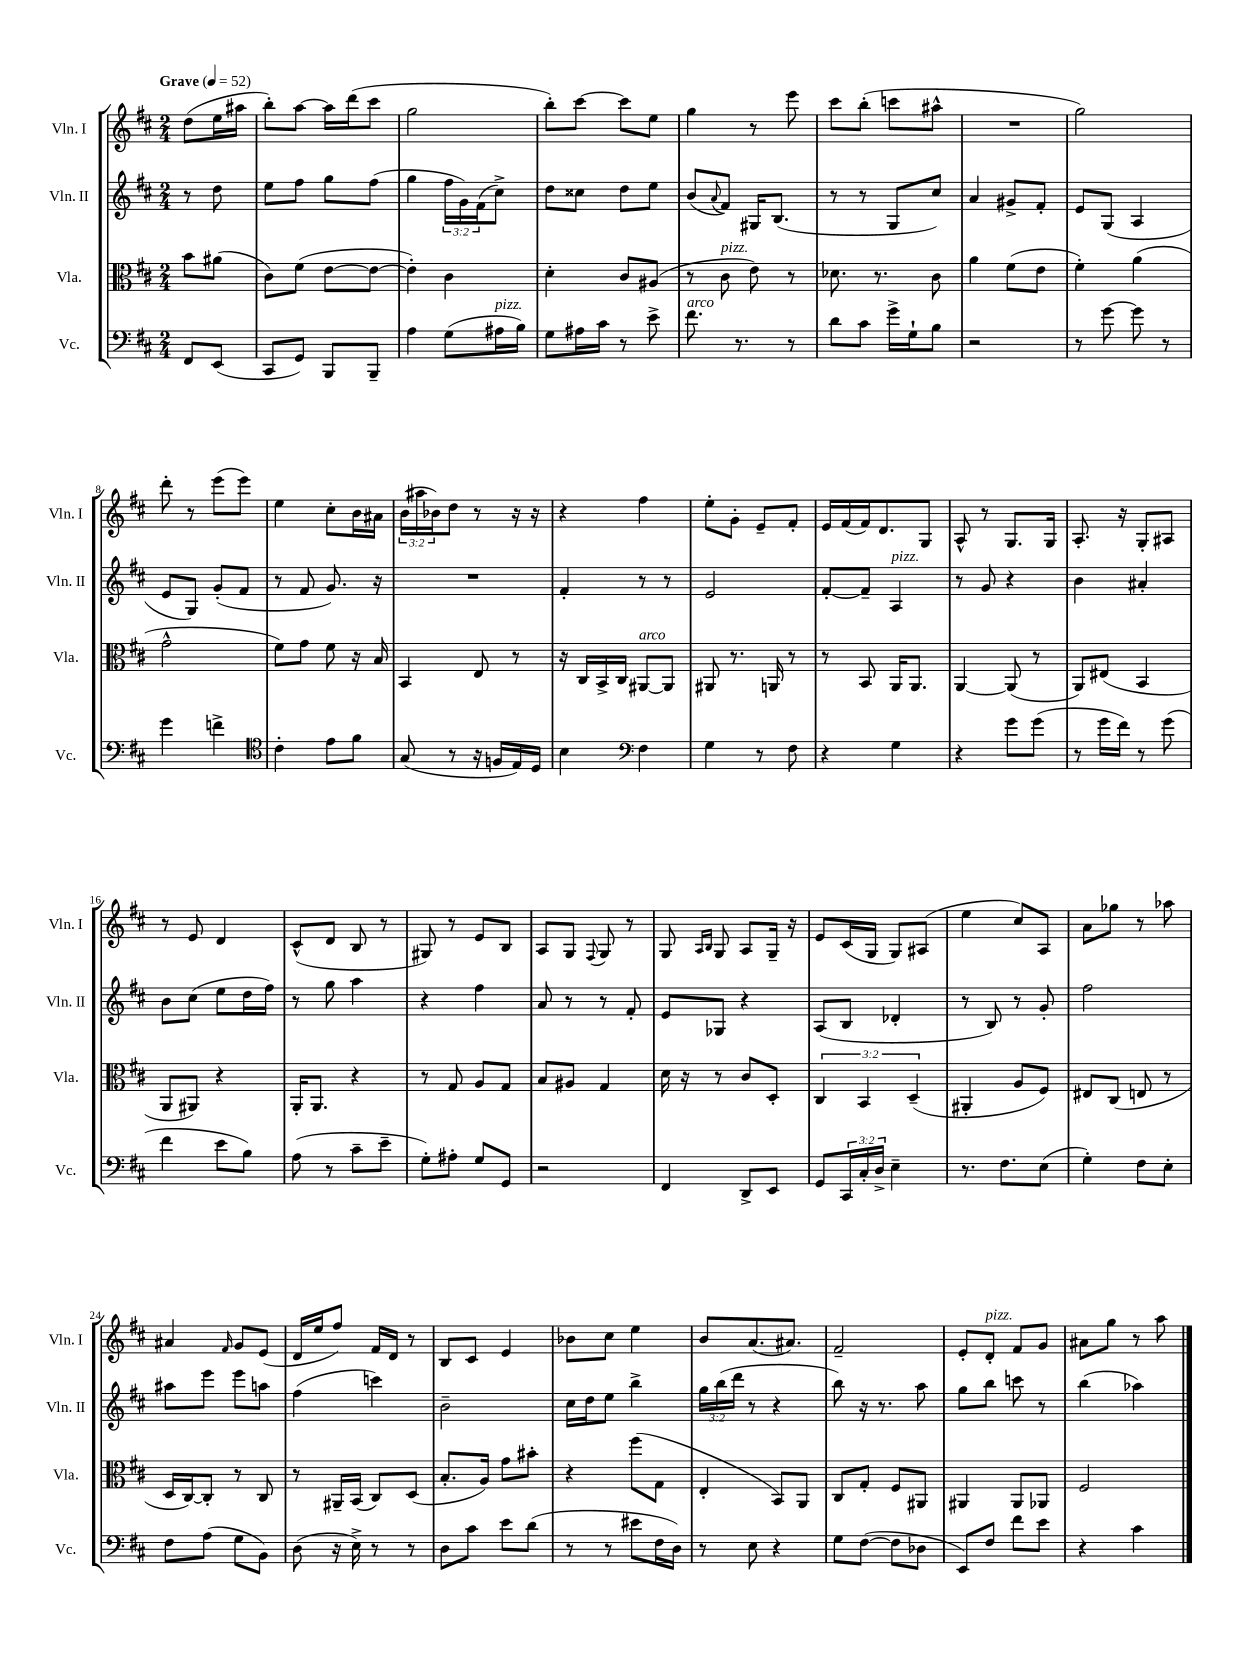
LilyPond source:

<<
\new StaffGroup <<
\new Staff = "s0" \with { instrumentName = "Vln. I" shortInstrumentName = "Vln. I" } {
    \clef treble \key d \major \numericTimeSignature \time 2/4 \override Staff.TupletNumber.text = #tuplet-number::calc-fraction-text \partial 4 \tempo "Grave" 4 = 52
    d''8( e''16 ais''16 |
    b''8-.) a''8~ a''16 d'''16( cis'''8 |
    g''2 |
    b''8-.) cis'''8~ cis'''8 e''8 |
    g''4 r8 e'''8 |
    cis'''8 b''8-.( c'''8 ais''8-^ |
    R2 |
    g''2) |
    d'''8-. r8 e'''8( e'''8) |
    e''4 cis''8-. b'16 ais'16 |
    \tuplet 3/2 { b'16( ais''16 bes'16) } d''8 r8 r16 r16 |
    r4 fis''4 |
    e''8-. g'8-. e'8-- fis'8-. |
    e'16 fis'16( fis'16) d'8. g8 |
    a8-^ r8 g8. g16 |
    a8.-. r16 g8-. ais8 |
    r8 e'8 d'4 |
    cis'8-^( d'8 b8 r8 |
    gis8) r8 e'8 b8 |
    a8 g8 \appoggiatura { fis8 } g8 r8 |
    g8 \grace { a16 b16 } g8 a8 g16-- r16 |
    e'8 cis'16( g16 g8) ais8( |
    e''4 cis''8) a8 |
    a'8 ges''8 r8 aes''8 |
    ais'4 \grace { fis'16 } g'8 e'8( |
    d'16 e''16 fis''8) fis'16 d'16 r8 |
    b8 cis'8 e'4 |
    bes'8 cis''8 e''4 |
    b'8 a'8.( ais'8.) |
    fis'2-- |
    e'8-. d'8-.^\markup { \italic "pizz." } fis'8 g'8 |
    ais'8 g''8 r8 a''8 \bar "|." |
}
\new Staff = "s1" \with { instrumentName = "Vln. II" shortInstrumentName = "Vln. II" } {
    \clef treble \key d \major \numericTimeSignature \time 2/4 \override Staff.TupletNumber.text = #tuplet-number::calc-fraction-text \partial 4
    r8 d''8 |
    e''8 fis''8 g''8 fis''8( |
    g''4 \tuplet 3/2 { fis''16 g'16) fis'16( } cis''8->) |
    d''8 cisis''8 d''8 e''8 |
    b'8( \appoggiatura { a'8 } fis'8) gis16 b8.( |
    r8 r8 g8 cis''8) |
    a'4 gis'8-> fis'8-. |
    e'8 g8( a4 |
    e'8 g8) g'8-.( fis'8 |
    r8 fis'8 g'8.) r16 |
    R2 |
    fis'4-. r8 r8 |
    e'2 |
    fis'8~-. fis'8-- a4^\markup { \italic "pizz." } |
    r8 g'8 r4 |
    b'4 ais'4-. |
    b'8 cis''8( e''8 d''16 fis''16) |
    r8 g''8 a''4 |
    r4 fis''4 |
    a'8 r8 r8 fis'8-. |
    e'8 ges8 r4 |
    a8( b8 des'4-. |
    r8 b8) r8 g'8-. |
    fis''2 |
    ais''8 e'''8 e'''8 a''8 |
    fis''4( c'''4) |
    b'2-- |
    cis''16 d''16 e''8 b''4-> |
    \tuplet 3/2 { g''16 b''16( d'''16 } r8 r4 |
    b''8) r16 r8. a''8 |
    g''8 b''8 c'''8 r8 |
    b''4( aes''4) \bar "|." |
}
\new Staff = "s2" \with { instrumentName = "Vla." shortInstrumentName = "Vla." } {
    \clef alto \key d \major \numericTimeSignature \time 2/4 \override Staff.TupletNumber.text = #tuplet-number::calc-fraction-text \partial 4
    b'8 ais'8( |
    cis'8) fis'8( e'8~ e'8~ |
    e'4-.) cis'4 |
    d'4-. cis'8 ais8( |
    r8 cis'8^\markup { \italic "pizz." } e'8) r8 |
    des'8. r8. cis'8 |
    a'4 fis'8( e'8 |
    fis'4-.) a'4( |
    g'2-^ |
    fis'8) g'8 fis'8 r16 b16 |
    b,4 e8 r8 |
    r16 cis16 b,16-> cis16 ais,8~^\markup { \italic "arco" } ais,8 |
    ais,8 r8. a,16 r8 |
    r8 b,8 a,16 a,8. |
    a,4~ a,8( r8 |
    a,8) eis8( b,4 |
    a,8 ais,8) r4 |
    a,16-. a,8. r4 |
    r8 g8 a8 g8 |
    b8 ais8 g4 |
    d'16 r16 r8 cis'8 d8-. |
    \tuplet 3/2 { cis4 b,4 d4--( } |
    ais,4-. a8 fis8) |
    eis8 cis8( e8 r8 |
    d16 cis16~) cis8-. r8 cis8 |
    r8 ais,16-- b,16( cis8) d8( |
    b8.-. a16) g'8 bis'8-. |
    r4 fis''8( g8 |
    e4-. b,8) a,8 |
    cis8 g8-. fis8 ais,8 |
    ais,4 ais,8 aes,8 |
    fis2 \bar "|." |
}
\new Staff = "s3" \with { instrumentName = "Vc." shortInstrumentName = "Vc." } {
    \clef bass \key d \major \numericTimeSignature \time 2/4 \override Staff.TupletNumber.text = #tuplet-number::calc-fraction-text \partial 4
    fis,8 e,8( |
    cis,8 g,8) b,,8 b,,8-- |
    a4 g8( ais16^\markup { \italic "pizz." } b16) |
    g8 ais16 cis'16 r8 e'8-> |
    fis'8.^\markup { \italic "arco" } r8. r8 |
    d'8 cis'8 g'16-> g16-! b8 |
    r2 |
    r8 g'8~ g'8 r8 |
    g'4 f'4-> |
    \clef tenor cis'4-. e'8 fis'8 |
    g8( r8 r16 f16 e16) d16 |
    b4 \clef bass fis4 |
    g4 r8 fis8 |
    r4 g4 |
    r4 g'8 g'8( |
    r8 g'16 fis'16) r8 g'8( |
    fis'4 e'8 b8) |
    a8( r8 cis'8-- e'8-- |
    g8-.) ais8-. g8 g,8 |
    r2 |
    fis,4 d,8-> e,8 |
    g,8 \tuplet 3/2 { cis,16 cis16-. d16-> } e4-- |
    r8. fis8. e8( |
    g4-.) fis8 e8-. |
    fis8 a8( g8 b,8) |
    d8( r16 e16->) r8 r8 |
    d8 cis'8 e'8 d'8( |
    r8 r8 eis'8 fis16 d16) |
    r8 e8 r4 |
    g8 fis8~( fis8 des8 |
    e,8) fis8 fis'8 e'8 |
    r4 cis'4 \bar "|." |
}
>>
>>
